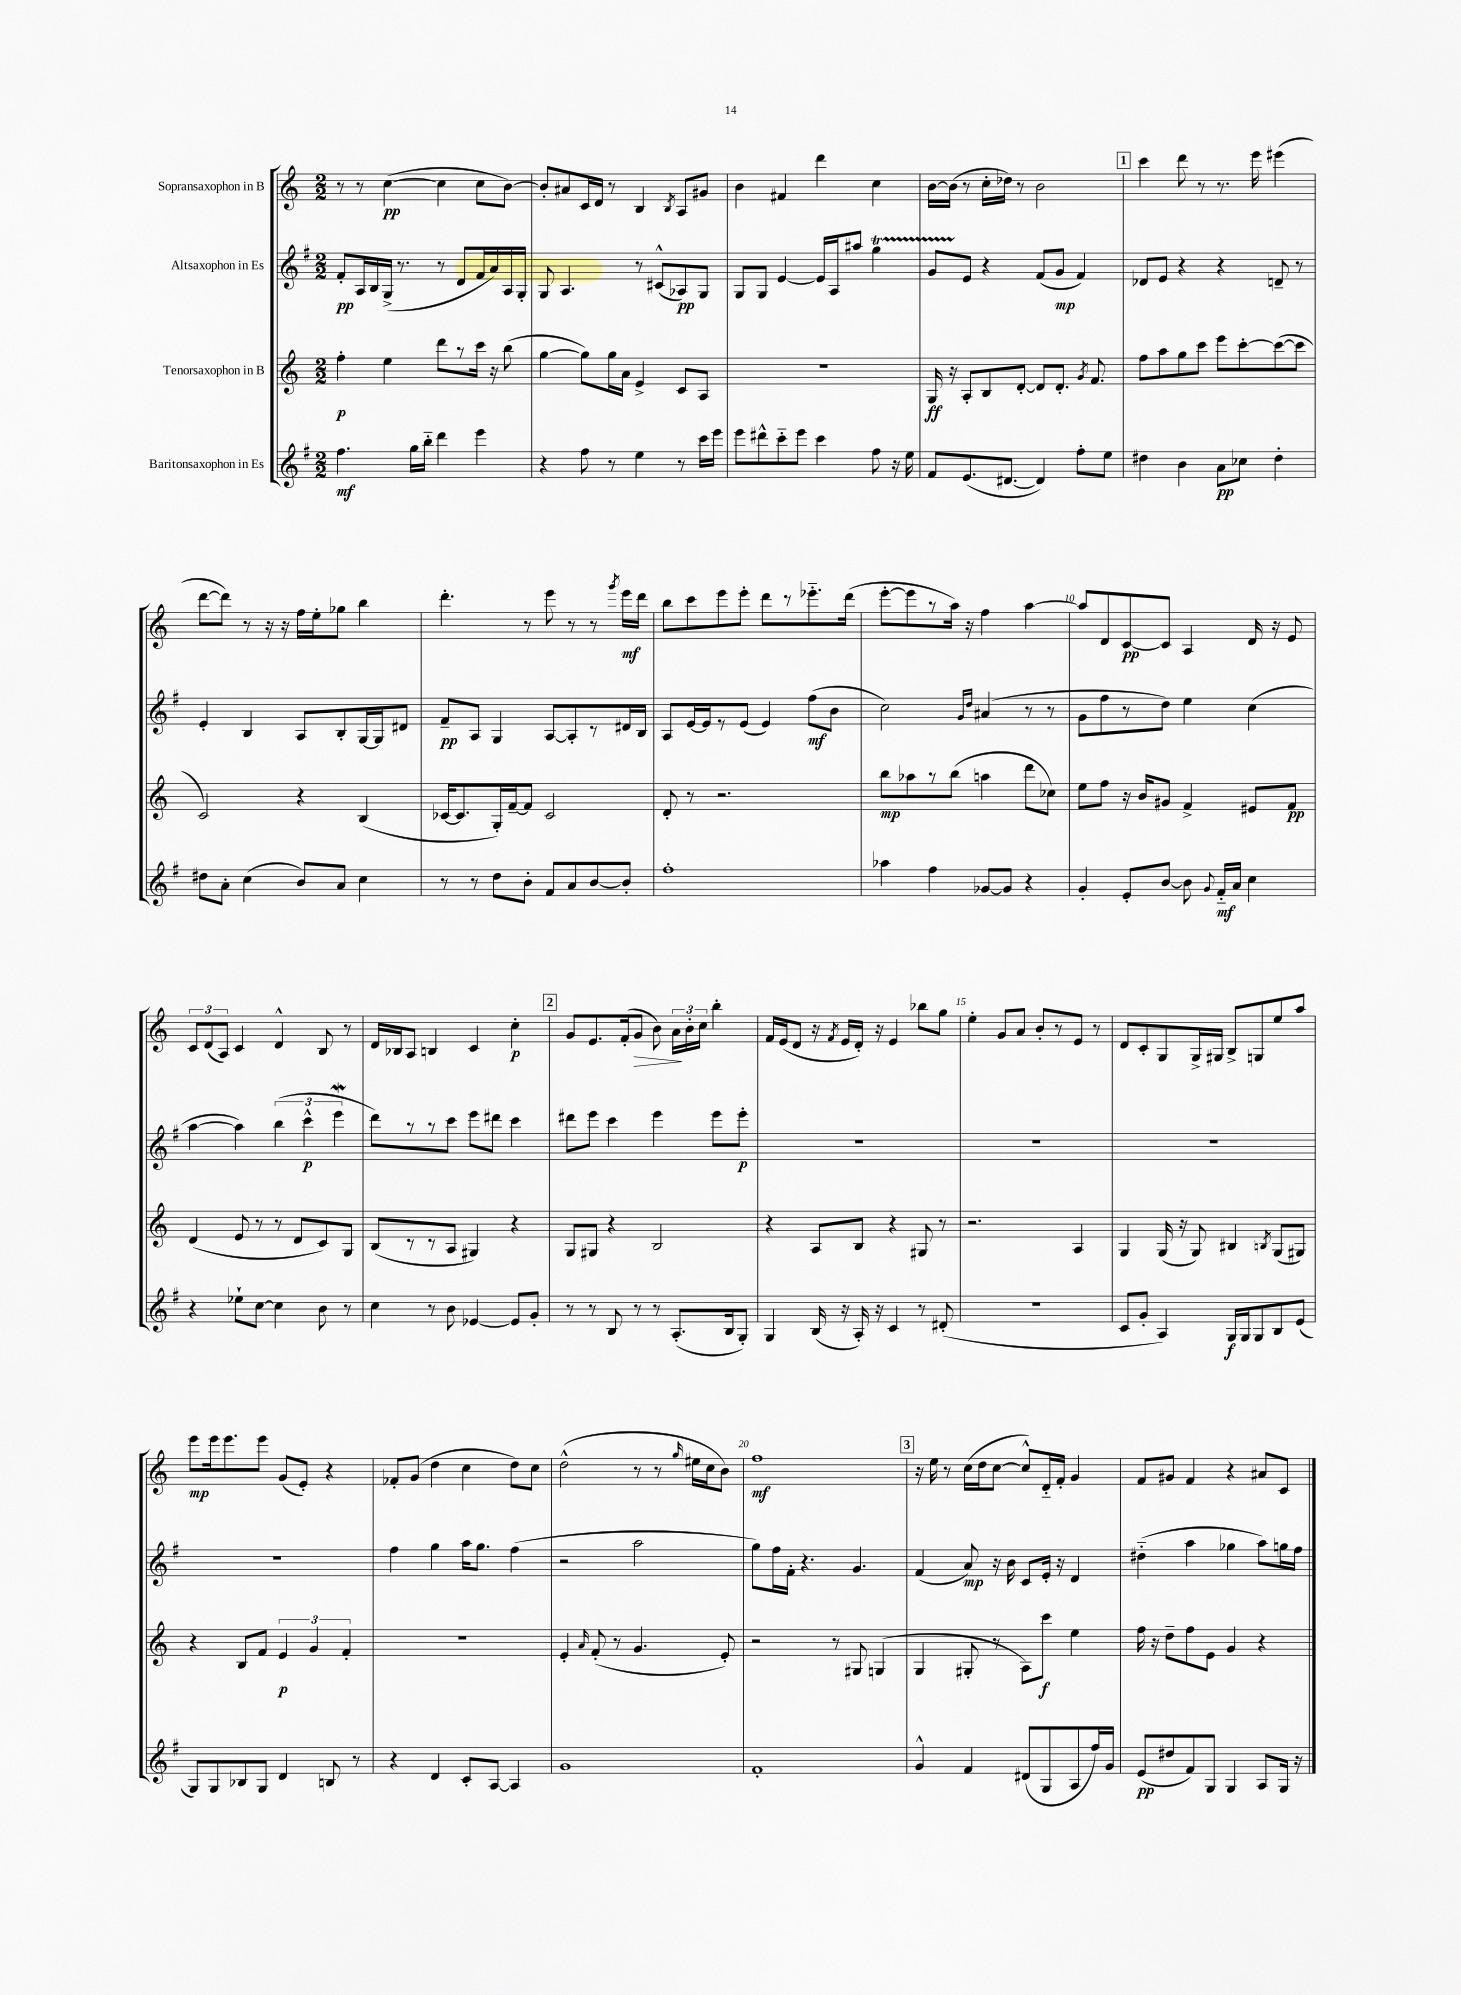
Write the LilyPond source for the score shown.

<<
\new StaffGroup <<
\new Staff = "s0" \with { instrumentName = "Sopransaxophon in B" } {
    \clef treble \key c \major \numericTimeSignature \time 2/2
    \autoBeamOff r8 r8 c''4~\pp( c''4 c''8[ b'8]~) |
    b'8[-. ais'8 c'16 d'16] r8 b4 \acciaccatura { b8 } a8[ gis'8] |
    b'4 fis'4 d'''4 c''4 |
    b'16[~ b'16]( r8 c''16[-. des''16]) r8 b'2 |
    \mark \markup { \box "1" } c'''4 d'''8 r8 r8. e'''16 eis'''4( |
    d'''8[~ d'''8]) r8 r16 r16 f''16[ e''16-. ges''8] b''4 |
    d'''4.-. r8 e'''8 r8 r8 \acciaccatura { g'''8 } e'''16[\mf d'''16] |
    b''8[ c'''8 e'''8 e'''8]-. d'''8[ r8 ees'''8.-_ d'''16]( |
    e'''8[~-. e'''8 r8 a''16]) r16 f''4 a''4~ |
    a''8[ d'8 c'8~\pp c'8] a4 d'16 r16 e'8 |
    \tuplet 3/2 { c'8[ d'8( a8]) } c'4 d'4-^ b8 r8 |
    d'16[ bes16 a8] b4 c'4 c''4-.\p |
    \mark \markup { \box "2" } g'8[ e'8. f'16-.( g'8]\> b'8) \tuplet 3/2 { a'16[\! b'16-. c''16] } b''4-. |
    f'16[ e'16( d'8] r16 \acciaccatura { f'8 } e'16[ d'16]-.) r16 e'4 bes''8[ g''8] |
    e''4-. g'8[ a'8] b'8[-. r8 e'8] r8 |
    d'8[ c'8-. g8 g16-> gis16] b8[-> g8 e''8 a''8] |
    e'''8[\mp e'''16 e'''8. e'''8] g'8[( e'8]-.) r4 |
    fes'8[-. g'8]( d''4 c''4 d''8[) c''8] |
    d''2-^( r8 r8 \grace { g''16 } eis''16[ c''16 b'8]) |
    f''1\mf |
    \mark \markup { \box "3" } r16 e''16 r8 c''16[( d''16 c''8]~ c''8[-^) d'16-_ f'16]-. g'4 |
    f'8[ gis'8] f'4 r4 ais'8[ c'8] \bar "|." |
}
\new Staff = "s1" \with { instrumentName = "Altsaxophon in Es" } {
    \clef treble \key g \major \numericTimeSignature \time 2/2
    \autoBeamOff fis'8[-.\pp a16 b16 g16]->( r8. r8 d'8[ fis'16 a'16) a16 g16]-. |
    g8 a4. r8 cis'8[-^( aes8\pp) g8] |
    g8[ g8] e'4~ e'16[ a16 ais''8] g''4\startTrillSpan |
    g'8[ e'8]\stopTrillSpan r4 fis'8[( g'8]\mp fis'4) |
    \mark \markup { \box "1" } des'8[ e'8] r4 r4 d'8-- r8 |
    e'4-. b4 a8[ b8-. g16~ g16 dis'8] |
    fis'8[--\pp a8] g4 a8[~ a8-. r8 dis'16 b16] |
    a8[ e'16~ e'16 r8 e'8]( e'4) fis''8[\mf( b'8] |
    c''2) \grace { g'16[ d''16] } ais'4( r8 r8 |
    g'8[ fis''8 r8 d''8]) e''4 c''4( |
    a''4~ a''4) \tuplet 3/2 { b''4( c'''4-^\p e'''4\mordent } |
    d'''8[) r8 r8 c'''8] e'''8[ dis'''8] c'''4 |
    \mark \markup { \box "2" } dis'''8[ e'''8] c'''4 e'''4 e'''8[ e'''8]-.\p |
    R1 |
    R1 |
    R1 |
    R1 |
    fis''4 g''4 a''16[ g''8.] fis''4( |
    r2 a''2 |
    g''8[) fis''16 fis'16]-. r4. g'4. |
    \mark \markup { \box "3" } fis'4( a'8\mp) r16 b'16 c'8[ e'16]-. r16 d'4 |
    dis''4-_( a''4 ges''4 a''8[) g''16 fis''16] \bar "|." |
}
\new Staff = "s2" \with { instrumentName = "Tenorsaxophon in B" } {
    \clef treble \key c \major \numericTimeSignature \time 2/2
    \autoBeamOff f''4-.\p e''4 d'''8[ r8 c'''16] r16 b''8( |
    g''4~ g''8[) g''16 a'16] e'4-> c'8[ a8] |
    r1 |
    g16\ff r16 a8[-. b8 d'8]~-. d'8[ d'8.]-. \acciaccatura { g'8 } f'8. |
    \mark \markup { \box "1" } f''8[ a''8 g''8 c'''8] e'''8[ c'''8~-. c'''8~( c'''8] |
    c'2) r4 b4( |
    ces'16[~ ces'8. g16-.) f'16~-- f'8] ces'2 |
    d'8-. r8 r2. |
    b''8[\mp aes''8 r8 b''8]( a''4 d'''8[ ces''8]) |
    e''8[ f''8] r16 b'16[ gis'8] f'4-> eis'8[ f'8]\pp |
    d'4( e'8 r8 r8 d'8[ c'8) g8] |
    b8[( r8 r8 a8] gis4) r4 |
    \mark \markup { \box "2" } g8[ gis8] r4 b2 |
    r4 a8[ b8] r4 gis8 r8 |
    r2. a4 |
    g4 g16( r16 g8) bis4 \acciaccatura { b8 } g8[( gis8]) |
    r4 b8[ f'8] \tuplet 3/2 { e'4\p g'4 f'4-. } |
    r1 |
    e'4-. \grace { a'16 } f'8-.( r8 g'4. e'8-.) |
    r2 r8 gis8 g4( |
    \mark \markup { \box "3" } g4 gis8-. r8 a8[) c'''8]\f e''4 |
    f''16 r16 d''8[-- f''8 e'8] g'4 r4 \bar "|." |
}
\new Staff = "s3" \with { instrumentName = "Baritonsaxophon in Es" } {
    \clef treble \key g \major \numericTimeSignature \time 2/2
    \autoBeamOff fis''4.\mf g''16[ b''16]-_ d'''4 e'''4 |
    r4 fis''8 r8 e''4 r8 c'''16[ e'''16] |
    e'''8[ dis'''8-^ c'''8-_ e'''8] c'''4 fis''8 r16 e''16 |
    fis'8[ e'8.( dis'8.]~ dis'4) fis''8[-. e''8] |
    \mark \markup { \box "1" } dis''4 b'4 a'8[\pp ces''8] dis''4-. |
    dis''8[ a'8]-. c''4( b'8[) a'8] c''4 |
    r8 r8 d''8[ b'8]-. fis'8[ a'8 b'8~ b'8]-. |
    fis''1-. |
    aes''4 fis''4 ges'8[~ ges'8] r4 |
    g'4-. e'8[-. b'8]~ b'8 \appoggiatura { g'8 } fis'16[-_\mf a'16] c''4 |
    r4 ees''8[-! c''8]~ c''4 b'8 r8 |
    c''4 r8 b'8 ees'4~ ees'8[ g'8]-. |
    \mark \markup { \box "2" } r8 r8 b8 r8 r8 a8.[-.( b16 g8]-.) |
    g4 b16( r16 a16-.) r16 c'4 r8 dis'8-.( |
    r1 |
    c'8[ g'8]-. a4) g16[\f g16 g8 b8 e'8]( |
    g8[) g8 bes8 g8] d'4 b8 r8 |
    r4 d'4 c'8[-. a8]~ a4 |
    g'1 |
    fis'1-. |
    \mark \markup { \box "3" } g'4-^ fis'4 dis'8[( g8 a8 fis''16) g'16] |
    e'8[\pp( dis''8 fis'8) g8] g4 a8[ g16] r16 \bar "|." |
}
>>
>>
\layout { \context { \Score \override BarNumber.break-visibility = ##(#f #t #t) barNumberVisibility = #(every-nth-bar-number-visible 5) } }
